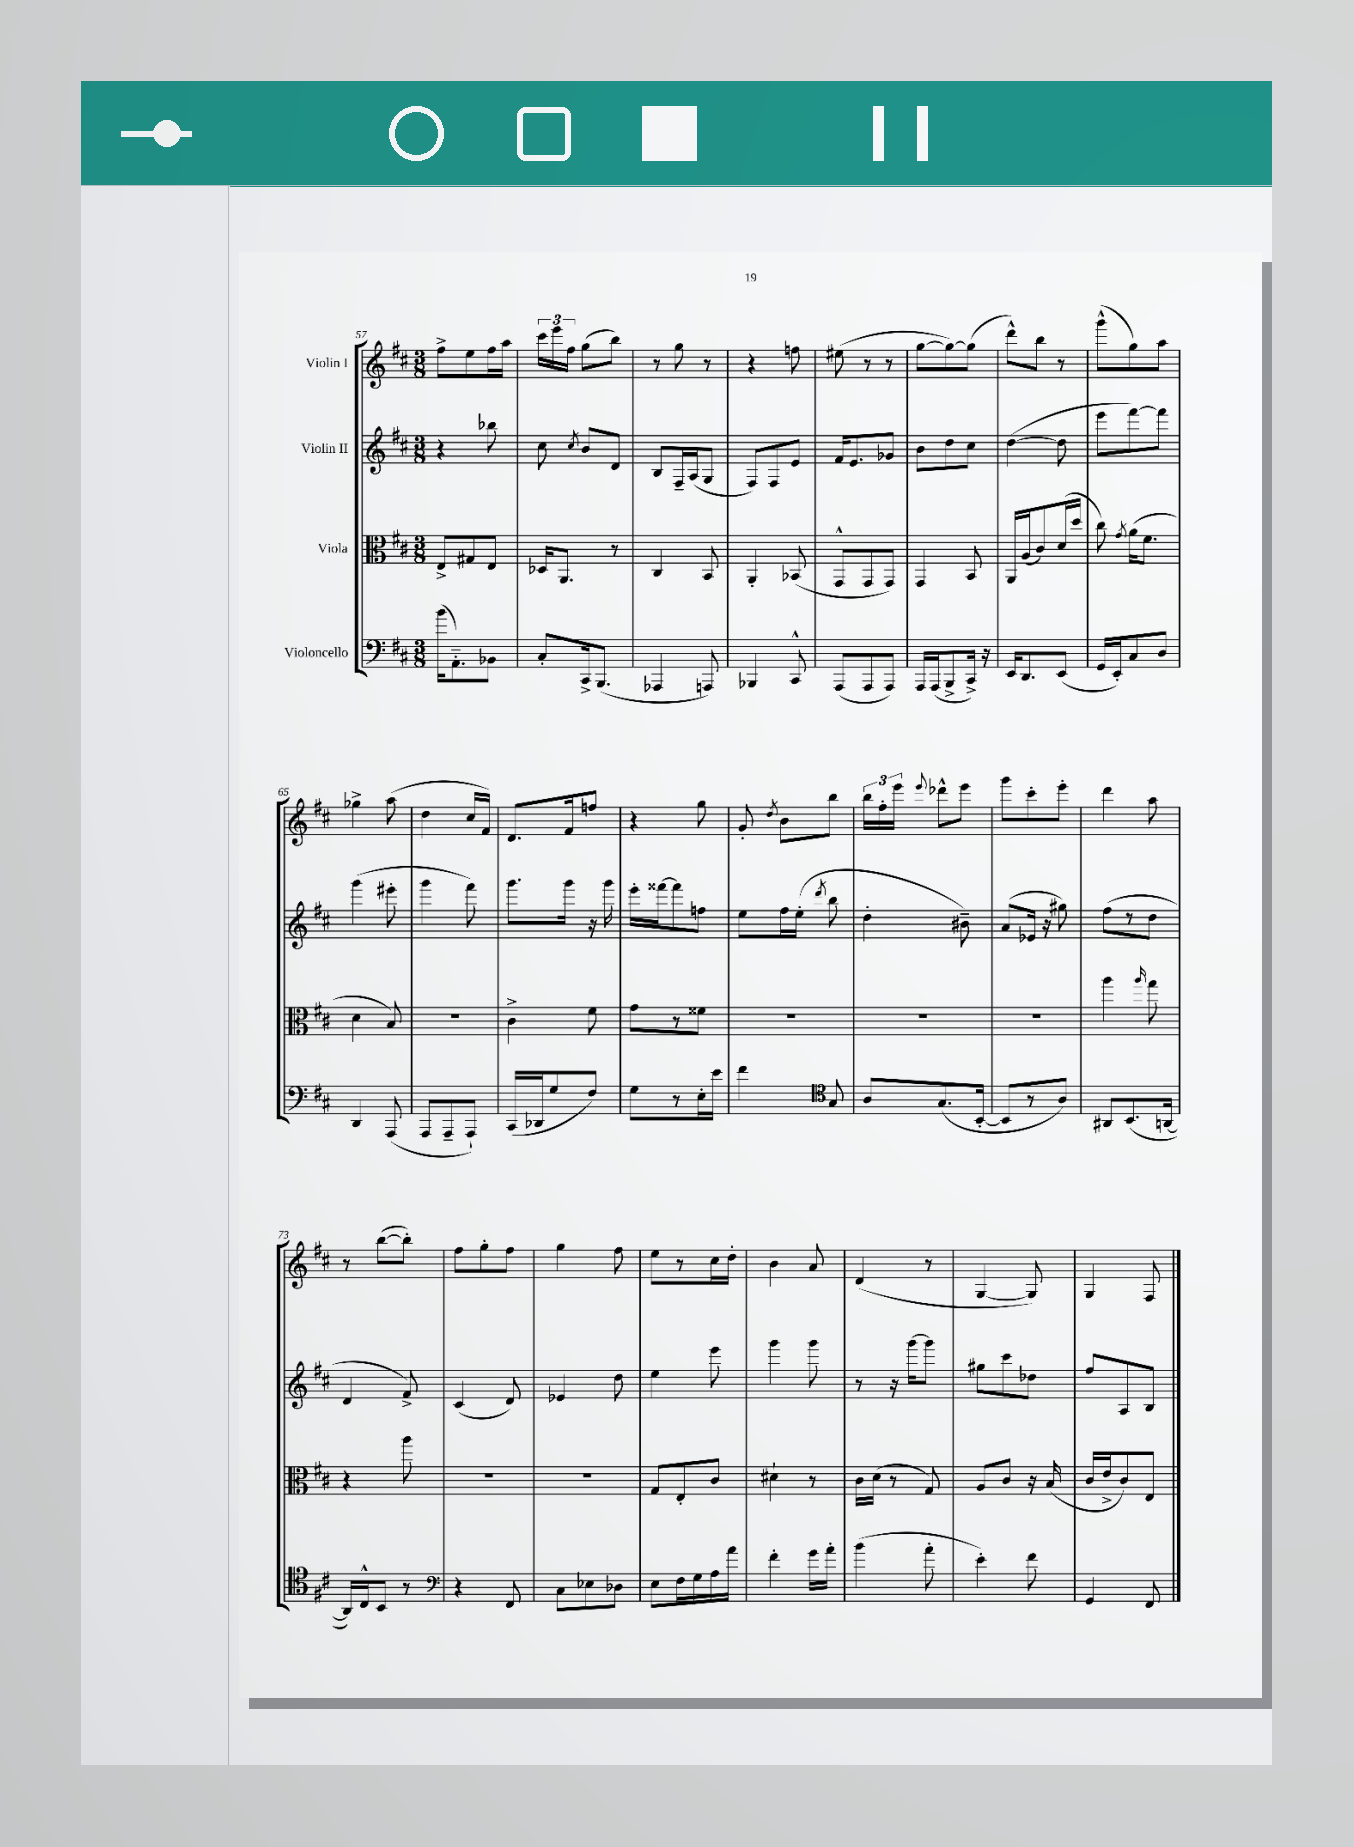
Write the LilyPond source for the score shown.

<<
\new StaffGroup <<
\new Staff = "s0" \with { instrumentName = "Violin I" } {
    \clef treble \key d \major \numericTimeSignature \time 3/8
    \autoBeamOff fis''8[-> e''8 fis''16 a''16] |
    \tuplet 3/2 { cis'''16[ e'''16 fis''16] } g''8[( b''8]) |
    r8 g''8 r8 |
    r4 f''8 |
    eis''8( r8 r8 |
    g''8[~ g''8~) g''8]( |
    d'''8[-^) b''8] r8 |
    g'''8[-^( g''8) a''8] |
    ges''4-> a''8( |
    d''4 cis''16[ fis'16]) |
    d'8.[ fis'16 f''8] |
    r4 g''8 |
    g'8-. \acciaccatura { d''8 } b'8[ b''8] |
    \tuplet 3/2 { b''16[ fis''16-. e'''16] } \appoggiatura { e'''8 } des'''8[-^ e'''8] |
    g'''8[ cis'''8-. e'''8]-. |
    d'''4 a''8 |
    r8 b''8[~( b''8]-.) |
    fis''8[ g''8-. fis''8] |
    g''4 fis''8 |
    e''8[ r8 cis''16 d''16]-. |
    b'4 a'8 |
    d'4( r8 |
    g4~ g8) |
    g4 fis8 \bar "|." |
}
\new Staff = "s1" \with { instrumentName = "Violin II" } {
    \clef treble \key d \major \numericTimeSignature \time 3/8
    \autoBeamOff r4 bes''8 |
    cis''8 \acciaccatura { cis''8 } b'8[ d'8] |
    b8[ fis16-- a16( g8] |
    fis8[) fis8 e'8] |
    fis'16[ e'8. ges'8] |
    b'8[ d''8 cis''8] |
    d''4~( d''8 |
    e'''8[ fis'''8~) fis'''8] |
    g'''4( eis'''8-. |
    g'''4 fis'''8) |
    g'''8.[ g'''16] r16 g'''16 |
    e'''16[-. fisis'''16~ fisis'''8 f''8] |
    e''8[ fis''16 e''16]-.( \acciaccatura { d'''8 } b''8 |
    d''4-. bis'8--) |
    a'8[( ees'16] r16 gis''8) |
    fis''8[( r8 d''8] |
    d'4 fis'8->) |
    cis'4( d'8) |
    ees'4 d''8 |
    e''4 e'''8 |
    g'''4 g'''8 |
    r8 r16 g'''16[~ g'''8] |
    gis''8[ cis'''8 des''8] |
    fis''8[ a8 b8] \bar "|." |
}
\new Staff = "s2" \with { instrumentName = "Viola" } {
    \clef alto \key d \major \numericTimeSignature \time 3/8
    \autoBeamOff e8[-> gis8 e8] |
    des16[ a,8.] r8 |
    cis4 b,8 |
    a,4-. bes,8( |
    g,8[-^ g,8 g,8]) |
    g,4 b,8 |
    a,16[ a16( cis'8) d'16( d''16] |
    cis''8) \acciaccatura { g'8 } a'16[( fis'8.] |
    d'4 b8) |
    R4. |
    cis'4-> fis'8 |
    g'8[ r8 fisis'8] |
    R4. |
    R4. |
    R4. |
    a''4 \grace { a''16 } g''8 |
    r4 a''8 |
    R4. |
    R4. |
    g8[ e8-. cis'8] |
    dis'4-! r8 |
    cis'16[ d'16]( r8 g8) |
    a8[ cis'8] r16 b16( |
    cis'16[ e'16-> cis'8) e8] \bar "|." |
}
\new Staff = "s3" \with { instrumentName = "Violoncello" } {
    \clef bass \key d \major \numericTimeSignature \time 3/8
    \autoBeamOff b'16[( a,8.-_) bes,8] |
    cis8[-. cis,16-> b,,8.]( |
    aes,,4 a,,8) |
    bes,,4 cis,8-^ |
    a,,8[( a,,8 a,,8]) |
    a,,16[ a,,16( b,,8-> cis,16]->) r16 |
    e,16[ d,8. e,8]( |
    g,16[ e,16-.) cis8 d8] |
    d,4 a,,8( |
    a,,8[ a,,8-- a,,8]-!) |
    cis,16[( des,16 g8 fis8]) |
    g8[ r8 e16-. e'16] |
    fis'4 \clef tenor g8 |
    a8[ g8.( b,16]~-. |
    b,8[ r8 a8]) |
    ais,8[ b,8.( a,16]~ |
    a,16[) cis16-^ b,8] r8 |
    \clef bass r4 fis,8 |
    cis8[ ees8 des8] |
    e8[ fis16 g16 a16 a'16] |
    fis'4-. g'16[ a'16]-. |
    b'4( a'8-. |
    e'4-.) fis'8 |
    g,4 fis,8 \bar "|." |
}
>>
>>
\layout { \context { \Score currentBarNumber = #57 } }
